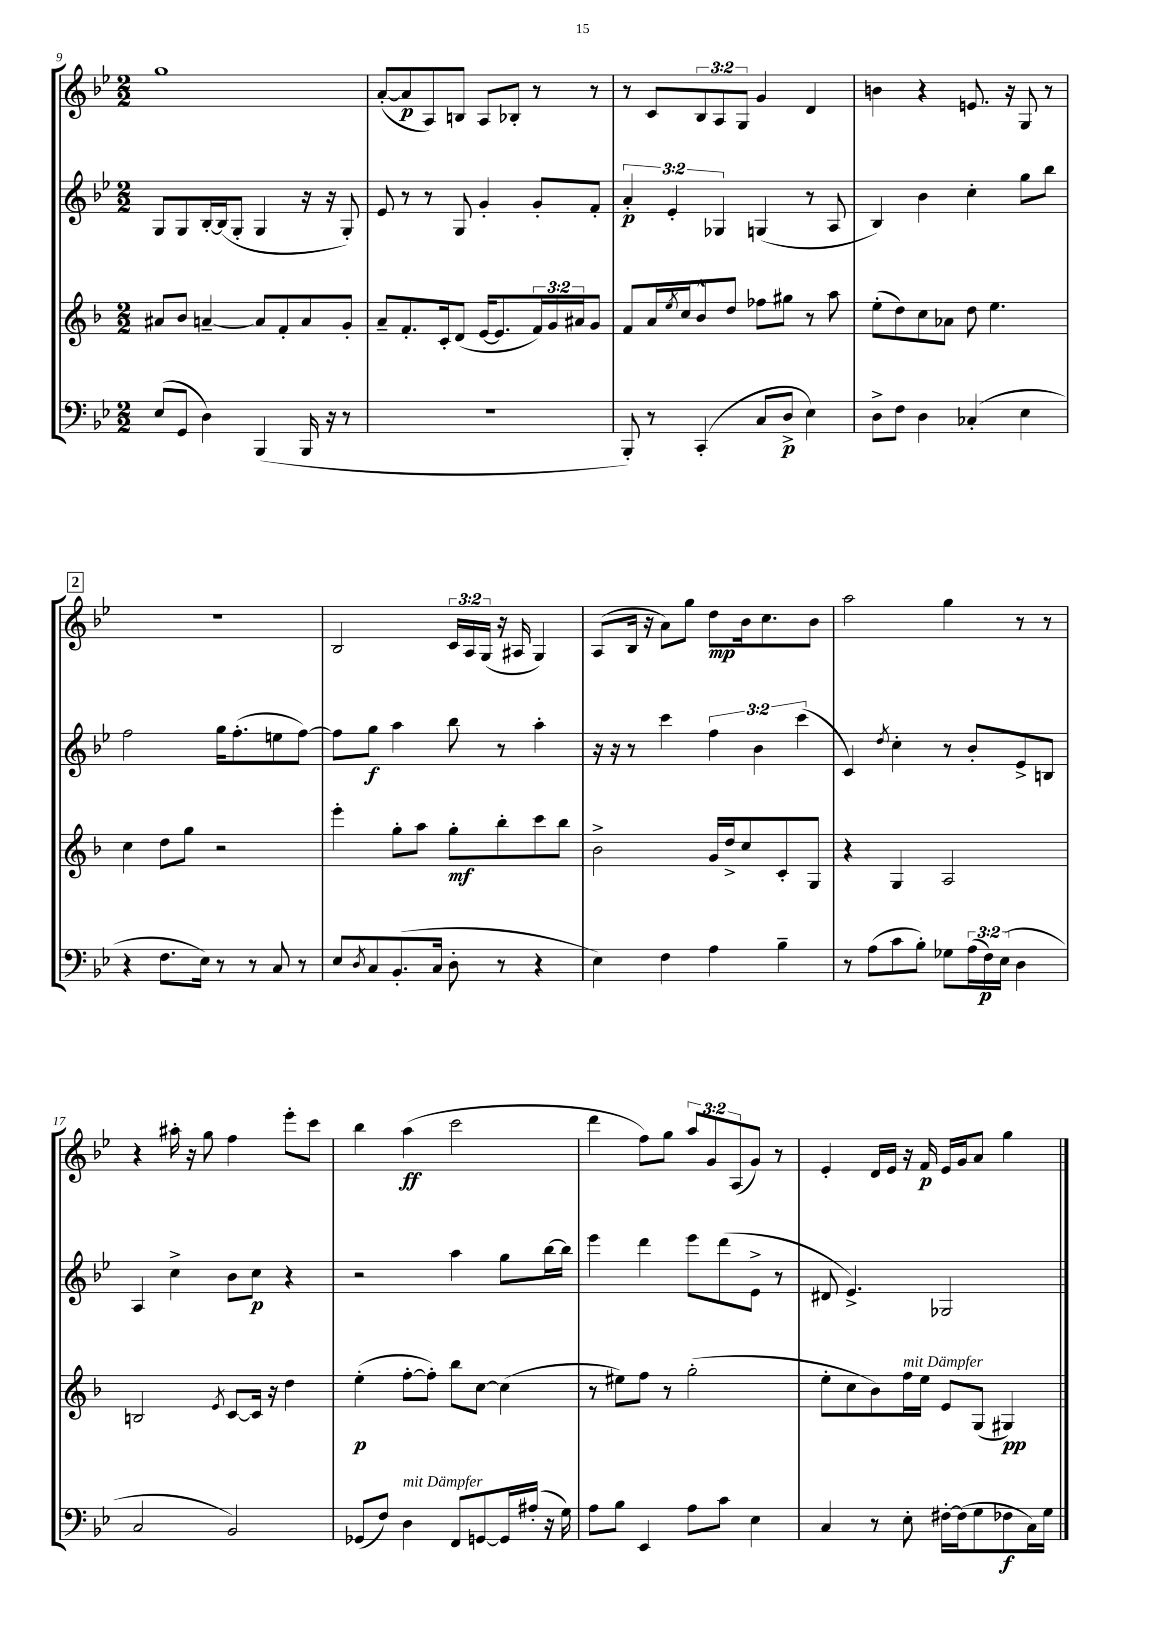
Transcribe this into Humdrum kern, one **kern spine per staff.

**kern	**kern	**kern	**kern
*staff4	*staff3	*staff2	*staff1
*clefF4	*clefG2	*clefG2	*clefG2
*k[b-e-]	*k[b-]	*k[b-e-]	*k[b-e-]
*M2/2	*M2/2	*M2/2	*M2/2
(8E-/L	8a#/L	8G/L	1gg
8GG/J	8b-/J	8G/	.
4D\)	[4a~/	[16B-'/L	.
.	.	(16B-/]J	.
.	.	8G'/J	.
(4BBB-/	8a/]L	4G/	.
.	8f'/	.	.
16BBB-/	8a/	16r	.
16r	.	16r	.
8r	8g'/J	8G'/)	.
=	=	=	=
1r	8a~/L	8e-/	([8a'/L
.	8.f'/	8r	8a/]
.	.	8r	8A/)
.	16c'/k	.	.
.	(8d/J	8G/	8B/J
.	[16e/LK	4g'/	8A/L
.	8.e/]	.	.
.	.	.	8B-'/J
.	24f/L)	8g'/L	8r
.	24g/	.	.
.	24a#/J	.	.
.	8g/J	8f'/J	8r
=	=	=	=
8BBB-'/)	8f/L	6a'/	8r
8r	16a/L	.	8c/L
.	.	6e-'/	.
.	8qee/	.	.
.	16cc/J	.	.
(4CC'/	8b-^^/	.	12B-/
.	.	6G-/	12A/
.	8dd/J	.	.
.	.	.	12G/J
8C/L	8ff-\L	(4G/	4g/
8D^/J	8gg#\J	.	.
4E-\)	8r	8r	4d/
.	8aa\	8A/	.
=	=	=	=
8D^\L	(8ee'\L	4B-/)	4b\
8F\J	8dd\)	.	.
4D\	8cc\	4b-\	4r
.	8a-\J	.	.
(4C-'/	8dd\	4cc'\	8.e/
.	4.ee\	.	.
.	.	.	16r
4E-\	.	8gg\L	8G/
.	.	8bb-\J	8r
=	=	=	=
4r	4cc\	2ff\	1r
8.F\L	8dd\L	.	.
.	8gg\J	.	.
16E-\Jk)	.	.	.
8r	2r	16gg\LK	.
.	.	(8.ff'\	.
8r	.	.	.
8C/	.	8ee\	.
8r	.	[8ff\J)	.
=	=	=	=
8E-/L	4eee'\	8ff\]L	2B-/
8qD/	.	.	.
8C/	.	8gg\J	.
(8.BB-'/	8gg'\L	4aa\	.
.	8aa\J	.	.
16C/Jk	.	.	.
8D'\	8gg'\L	8bb-\	24c/LL
.	.	.	24A/
.	.	.	(24G/JJ
8r	8bb-'\	8r	16r
.	.	.	16A#/
4r	8ccc\	4aa'\	4G/)
.	8bb-\J	.	.
=	=	=	=
4E-\)	2b-^\	16r	(8A/L
.	.	16r	.
.	.	8r	16B-/Jk
.	.	.	16r
4F\	.	4ccc\	8a\L)
.	.	.	8gg\J
4A\	16g/LL	6ff\	8dd\L
.	16dd^/J	.	.
.	8cc/	.	16b-\k
.	.	6b-\	.
.	.	.	8.cc\
4B-~\	8c'/	.	.
.	.	(6ccc\	.
.	8G/J	.	8b-\J
=	=	=	=
8r	4r	4c/)	2aa\
(8A\L	.	.	.
.	.	8qdd/	.
8c\	4G/	4cc'\	.
8B-'\J)	.	.	.
8G-\L	2A/	8r	4gg\
(24A\L	.	8b-'/L	.
24F\)	.	.	.
(24E-\JJ	.	.	.
4D\	.	8e-^/	8r
.	.	8B/J	8r
=	=	=	=
2C/	2B/	4A/	4r
.	.	4cc^\	16aa#'\
.	.	.	16r
.	.	.	8gg\
.	8qe/	.	.
2BB-/)	[8c/L	8b-\L	4ff\
.	16c/]Jk	8cc\J	.
.	16r	.	.
.	4dd\	4r	8eee-'\L
.	.	.	8ccc\J
=	=	=	=
(8GG-/L	(4ee'\	2r	4bb-\
8F/J)	.	.	.
4D\	[8ff'\L	.	(4aa\
.	8ff'\]J)	.	.
8FF/L	8bb-\L	4aa\	2ccc\
[8GG/	[8cc\J	.	.
16GG/]L	(4cc\]	8gg\L	.
(16A#'/JJ	.	.	.
16r	.	[16bb-\L	.
16G\)	.	16bb-\]JJ	.
=	=	=	=
8A\L	8r	4eee-\	4ddd\
8B-\J	8ee#\L)	.	.
4EE-/	8ff\J	4ddd\	8ff\L)
.	8r	.	8gg\J
8A\L	(2gg'\	8eee-\L	12aa/L
.	.	.	12g/
8c\J	.	(8ddd\	.
.	.	.	(12A/
4E-\	.	8e-^\J	8g/J)
.	.	8r	8r
=	=	=	=
4C/	8ee'\L	8d#/	4e-'/
.	8cc\	4.e-^/)	.
8r	8b-\)	.	16d/LL
.	.	.	16e-/JJ
8E-'\	16ff\L	.	16r
.	16ee\JJ	.	16f/
[16F#'\LL	8e/L	2G-/	16e-/LL
(16F#\]J	.	.	16g/J
8G\	(8G/J	.	8a/J
8F-\	4G#/)	.	4gg\
16C\L)	.	.	.
16G\JJ	.	.	.
==	==	==	==
*-	*-	*-	*-
